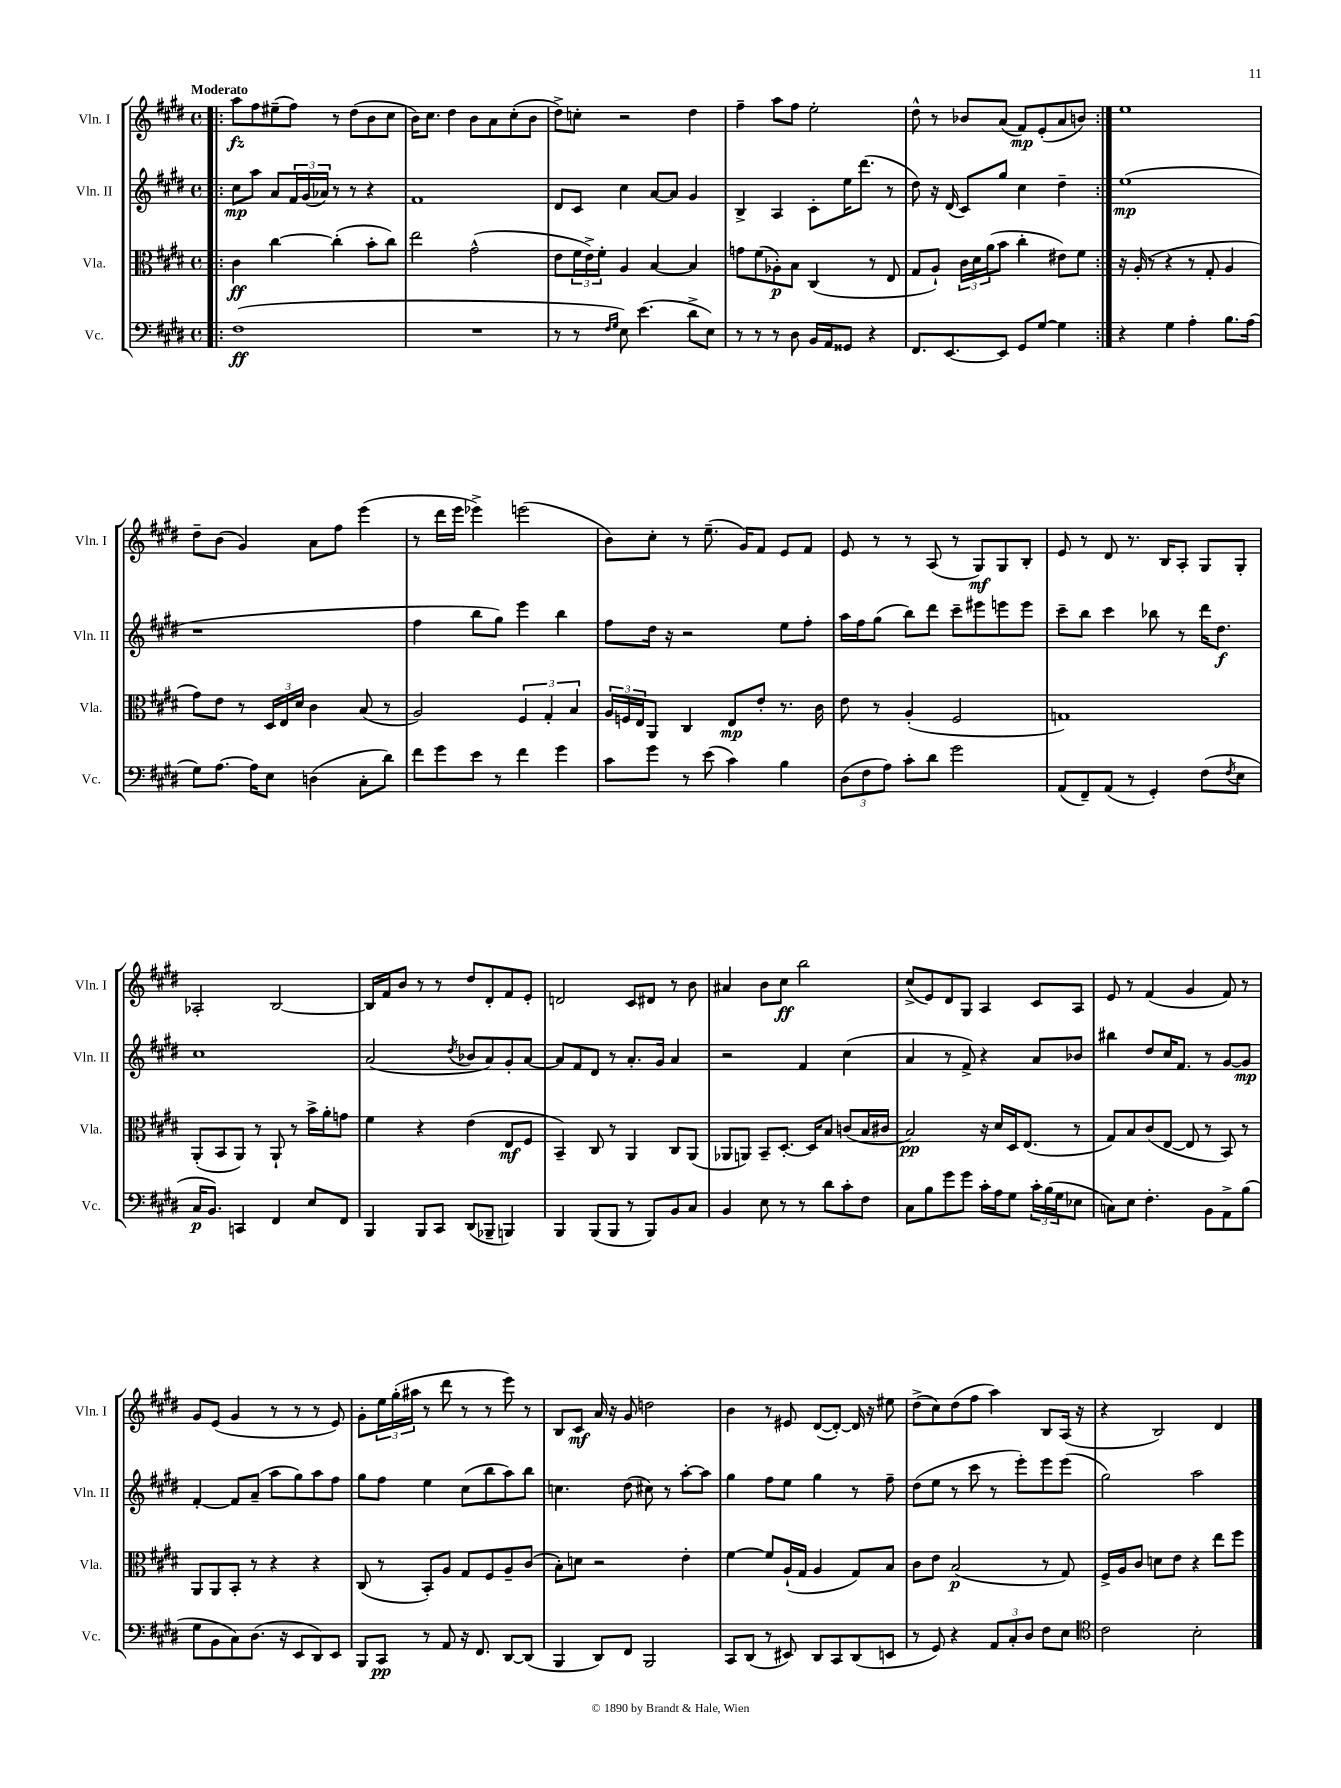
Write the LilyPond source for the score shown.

<<
\new StaffGroup <<
\new Staff = "s0" \with { instrumentName = "Vln. I" shortInstrumentName = "Vln. I" } {
    \clef treble \key e \major \defaultTimeSignature \time 4/4 \tempo "Moderato"
    \repeat volta 2 { \bar ".|:" a''8\fz fis''8 eis''8--( fis''8) r8 dis''8( b'8 cis''8 |
    b'16) cis''8. dis''4 b'8 a'8 cis''8-.( b'8 |
    dis''8->) c''8-. r2 dis''4 |
    fis''4-- a''8 fis''8 e''2-. |
    dis''8-^ r8 bes'8 a'8( fis'8\mp) e'8-.( a'8 b'8) | }
    e''1 |
    dis''8-- b'8( gis'4) a'8 fis''8 e'''4( |
    r8 dis'''16 e'''16 ees'''4->) e'''2( |
    b'8) cis''8-. r8 e''8.--( gis'16) fis'8 e'8 fis'8 |
    e'8 r8 r8 a8( r8 gis8\mf) gis8 b8-. |
    e'8 r8 dis'8 r8. b16 a8-. gis8 gis8-. |
    aes2-. b2~ |
    b16 fis'16 b'8 r8 r8 dis''8 dis'8-. fis'8 e'8-. |
    d'2 cis'8 dis'8 r8 b'8 |
    ais'4 b'8 cis''8\ff b''2 |
    cis''8->( e'8) dis'8 gis8 a4 cis'8 a8 |
    e'8 r8 fis'4( gis'4 fis'8) r8 |
    gis'8 e'8( gis'4 r8 r8 r8 e'8) |
    gis'8-. \tuplet 3/2 { e''16 gis''16-.( ais''16 } r8 dis'''8 r8 r8 e'''8) r8 |
    b8 cis'8\mf a'16 r16 gis'8 d''2 |
    b'4 r8 eis'8 dis'8~( dis'8~-.) dis'16 r16 eis''8 |
    dis''8->( cis''8) dis''8( fis''8 a''4) b8 a16( r16 |
    r4 b2) dis'4 \bar "|." |
}
\new Staff = "s1" \with { instrumentName = "Vln. II" shortInstrumentName = "Vln. II" } {
    \clef treble \key e \major \defaultTimeSignature \time 4/4
    \repeat volta 2 { \bar ".|:" cis''8\mp a''8 a'8 \tuplet 3/2 { fis'16 gis'16( aes'16) } r8 r8 r4 |
    fis'1 |
    dis'8 cis'8 cis''4 a'8~ a'8 gis'4 |
    b4-> a4 cis'8-. e''16 dis'''8.( r8 |
    dis''8) r16 dis'16( cis'8) gis''8 cis''4 dis''4-- | }
    e''1\mp( |
    r1 |
    fis''4 b''8 gis''8) e'''4 b''4 |
    fis''8 dis''16 r16 r2 e''8 fis''8-. |
    a''16 fis''16 gis''8( b''8) dis'''8 cis'''8-- eis'''8 e'''8 e'''8 |
    cis'''8-- b''8 cis'''4 bes''8 r8 dis'''16 dis''8.\f |
    cis''1 |
    a'2( \acciaccatura { dis''8 } bes'8 a'8) gis'8-. a'8~ |
    a'8 fis'8 dis'8 r8 a'8.-. gis'16 a'4 |
    r2 fis'4 cis''4( |
    a'4 r8 fis'8->) r4 a'8 bes'8 |
    bis''4 dis''8 cis''16 fis'8. r8 gis'8~ gis'8\mp |
    fis'4~-. fis'8 a'8--( a''8 gis''8) a''8 fis''8 |
    gis''8 fis''8 e''4 cis''8( b''8 a''8) b''8 |
    c''4. dis''8( cis''8) r8 a''8~-. a''8 |
    gis''4 fis''8 e''8 gis''4 r8 fis''8-- |
    dis''8( e''8 r8 cis'''8 r8 e'''8-.) e'''8 e'''8( |
    gis''2) a''2 \bar "|." |
}
\new Staff = "s2" \with { instrumentName = "Vla." shortInstrumentName = "Vla." } {
    \clef alto \key e \major \defaultTimeSignature \time 4/4
    \repeat volta 2 { \bar ".|:" cis'4\ff cis''4~ cis''4-.( b'8-. cis''8) |
    e''2 gis'2-^( |
    e'8 \tuplet 3/2 { fis'16 e'16->) fis'16-. } a4 b4~ b4 |
    g'8 fis'8( aes8-.\p) b8 cis4( r8 e8 |
    gis8 a8-!) \tuplet 3/2 { cis'16 dis'16 a'16( } b'8 cis''4-. eis'8) fis'8 | }
    r16 a16-.( r8 r4 r8 gis8-. a4 |
    gis'8) e'8 r8 \tuplet 3/2 { dis16 e16 dis'16 } cis'4 b8( r8 |
    a2) \tuplet 3/2 { fis4 gis4-. b4 } |
    \tuplet 3/2 { a16 f16 e16 } a,8 cis4 e8\mp e'8-. r8. cis'16 |
    e'8 r8 a4-.( fis2 |
    g1) |
    a,8-.( b,8 a,8) r8 a,8-! r8 b'16-> a'16-. g'8 |
    fis'4 r4 e'4( e8\mf fis8 |
    b,4--) cis8 r8 a,4 cis8 a,8( |
    aes,8 a,8) b,8-- dis8.~-. dis16 b8 c'8( b16 cis'16 |
    b2\pp) r16 dis'16 dis16 e8.( r8 |
    gis8) b8 cis'8( e8~ e8 r8 b,8) r8 |
    a,8 a,8 b,8-. r8 r4 r4 |
    cis8( r8 b,8-.) a8 gis8 fis8 a8-- cis'8( |
    b8-.) d'8 r2 e'4-. |
    fis'4~ fis'8 a16-!( gis16 a4 gis8) b8 |
    cis'8 e'8 b2\p( r8 gis8) |
    fis16-> a16 cis'8 d'8 e'8 r4 e''8 fis''8 \bar "|." |
}
\new Staff = "s3" \with { instrumentName = "Vc." shortInstrumentName = "Vc." } {
    \clef bass \key e \major \defaultTimeSignature \time 4/4
    \repeat volta 2 { \bar ".|:" fis1\ff( |
    R1 |
    r8 r8 \grace { fis16 gis16 } e8) e'4.( dis'8-> e8) |
    r8 r8 r8 dis8 b,16 a,16 gisis,8 r4 |
    fis,8. e,8.~ e,8 gis,8 gis8~ gis4 | }
    r4 gis4 a4-. b8. a16( |
    gis8) a8.~ a16 e8 d4( cis8-. dis'8) |
    fis'8 gis'8 e'8 r8 fis'4 gis'4 |
    cis'8 gis'8 r8 e'8( cis'4) b4 |
    \tuplet 3/2 { dis8( fis8 a8) } cis'8-. dis'8 gis'2 |
    a,8( fis,8--) a,8( r8 gis,4-.) fis8( \acciaccatura { fis8 } e8 |
    cis16\p b,8.) c,4 fis,4 e8 fis,8 |
    b,,4 b,,8 cis,8 dis,8( bes,,8-- b,,4) |
    b,,4 b,,8( b,,8 r8 b,,8) b,8 cis8 |
    b,4 e8 r8 r8 dis'8 cis'8-. fis8 |
    cis8 b8 gis'8 gis'8 cis'16-. a16 gis8 \tuplet 3/2 { cis'16-. b16( gis16 } ees8 |
    c8) e8 fis4.-. b,8 a,8-> b8( |
    gis8 b,8 cis8) dis8.( r16 e,8 dis,8) e,8 |
    b,,8 cis,8\pp r8 a,8 r16 fis,8. dis,8~ dis,8( |
    b,,4 dis,8) fis,8 b,,2 |
    cis,8 dis,8( r8 eis,8) dis,8 cis,8 dis,8( e,8 |
    r8 gis,8) r4 \tuplet 3/2 { a,8 cis8-. dis8 } fis8 e8 |
    \clef tenor cis'2 b2-. \bar "|." |
}
>>
>>
\layout { \context { \Score \remove "Bar_number_engraver" } }
